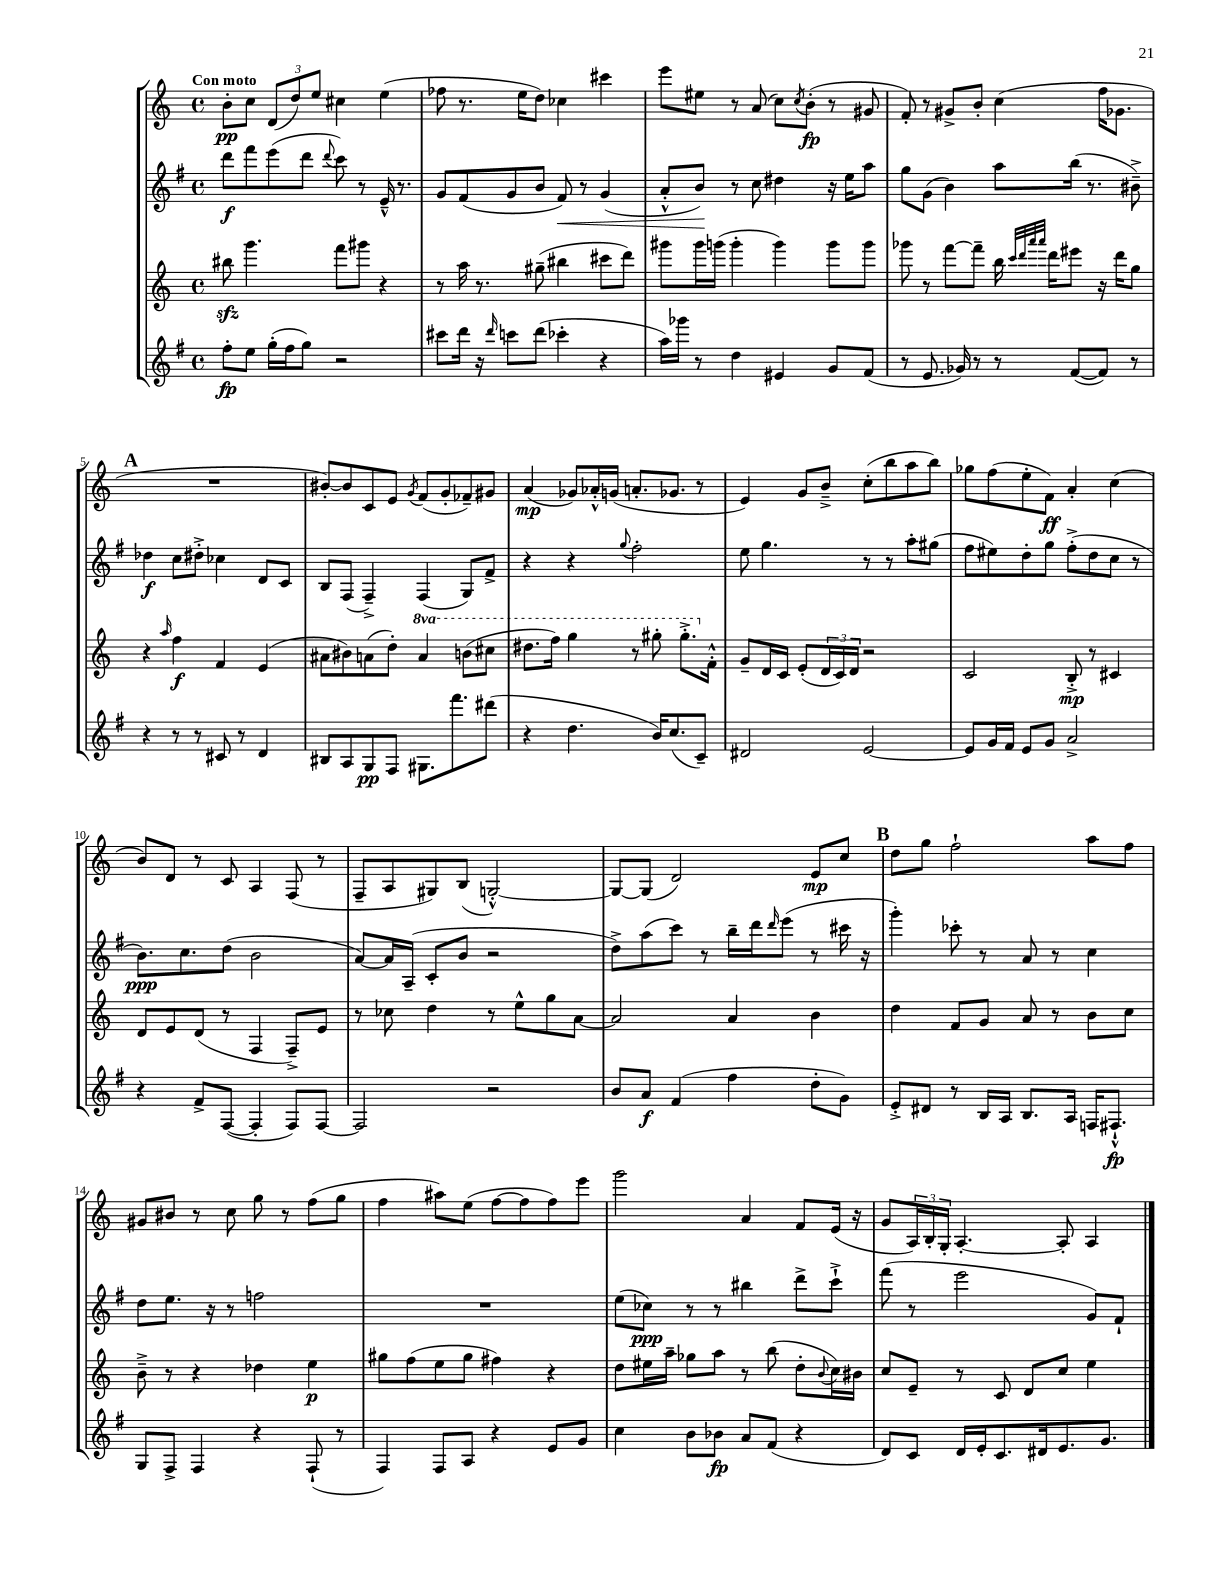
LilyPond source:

<<
\new StaffGroup <<
\new Staff = "s0" {
    \clef treble \key c \major \defaultTimeSignature \time 4/4 \tempo "Con moto"
    b'8-.\pp c''8 \tuplet 3/2 { d'8( d''8) e''8 } cis''4 e''4( |
    fes''8 r8. e''16 d''8) ces''4 cis'''4 |
    e'''8 eis''8 r8 a'8( c''8) \acciaccatura { c''8 } b'8-.\fp( r8 gis'8 |
    f'8-.) r8 gis'8-> b'8-. c''4( f''16 ges'8. |
    \mark \markup { \bold "A" } R1 |
    bis'8~-.) bis'8 c'8 e'8 \acciaccatura { g'8 } f'8( g'8-. fes'8--) gis'8 |
    a'4\mp( ges'8) aes'16-.-^ g'16( a'8.-. ges'8. r8 |
    e'4) g'8 b'8---> c''8-.( b''8 a''8 b''8) |
    ges''8 f''8( e''8-. f'8\ff) a'4-. c''4( |
    b'8) d'8 r8 c'8 a4 f8( r8 |
    f8-- a8 gis8) b8( g2~-.-^) |
    g8~ g8( d'2) e'8\mp c''8 |
    \mark \markup { \bold "B" } d''8 g''8 f''2-! a''8 f''8 |
    gis'8 bis'8 r8 c''8 g''8 r8 f''8( g''8 |
    f''4 ais''8) e''8( f''8~ f''8 f''8) e'''8 |
    g'''2 a'4 f'8 e'16( r16 |
    g'8 \tuplet 3/2 { a16) b16-. g16-. } a4.~-. a8-. a4 \bar "|." |
}
\new Staff = "s1" {
    \clef treble \key g \major \defaultTimeSignature \time 4/4
    d'''8\f fis'''8 e'''8( d'''8 \appoggiatura { d'''8 } c'''8) r8 e'16---^ r8. |
    g'8 fis'8( g'8 b'8 fis'8\<) r8 g'4( |
    a'8-.-^ b'8\!) r8 c''8 dis''4 r16 e''16 a''8 |
    g''8 g'8( b'4) a''8 b''16( r8. bis'8--->) |
    \mark \markup { \bold "A" } des''4\f c''8 dis''8-.-> ces''4 d'8 c'8 |
    b8 fis8( fis4--->) fis4( g8) fis'8-> |
    r4 r4 \appoggiatura { g''8 } fis''2-. |
    e''8 g''4. r8 r8 a''8-. gis''8( |
    fis''8 eis''8) d''8-. g''8 fis''8-.->( d''8 c''8 r8 |
    b'8.\ppp) c''8. d''8( b'2 |
    a'8~) a'16 a16--( c'8-. b'8 r2 |
    d''8->) a''8( c'''8) r8 b''16-- d'''16 \grace { d'''16 } e'''8( r8 cis'''16 r16 |
    \mark \markup { \bold "B" } g'''4-.) ces'''8-. r8 a'8 r8 c''4 |
    d''8 e''8. r16 r8 f''2 |
    R1 |
    e''8( ces''8\ppp) r8 r8 bis''4 d'''8-> c'''8-!-> |
    fis'''8( r8 e'''2 g'8) fis'8-! \bar "|." |
}
\new Staff = "s2" {
    \clef treble \key c \major \defaultTimeSignature \time 4/4 \set Staff.ottavationMarkups = #ottavation-simple-ordinals
    bis''8\sfz g'''4. f'''8 gis'''8 r4 |
    r8 a''16 r8. gis''8--( bis''4 cis'''8 d'''8) |
    gis'''8 gis'''16 g'''16( g'''4-. g'''4) g'''8 g'''8 |
    ges'''8 r8 f'''8~ f'''8-- b''16 \grace { c'''32 d'''32 a'''32 a'''32 } d'''16 eis'''8 r16 d'''16 g''8 |
    \mark \markup { \bold "A" } r4 \grace { a''16 } f''4\f f'4 e'4( |
    ais'8 bis'8) a'8( d''8-.) \ottava #1 a''4 b''!8( cis'''8 |
    dis'''8. f'''16) g'''4 r8 gis'''8-. gis'''8.-.-> \ottava #0 f'16-.-^ |
    g'8-- d'16 c'16 e'8-.( \tuplet 3/2 { d'16 c'16) d'16 } r2 |
    c'2 b8-.->\mp r8 cis'4 |
    d'8 e'8 d'8( r8 f4 f8--->) e'8 |
    r8 ces''8 d''4 r8 e''8-^ g''8 a'8~ |
    a'2 a'4 b'4 |
    \mark \markup { \bold "B" } d''4 f'8 g'8 a'8 r8 b'8 c''8 |
    b'8---> r8 r4 des''4 e''4\p |
    gis''8 f''8( e''8 gis''8 fis''4) r4 |
    d''8 eis''16 a''16-- ges''8 a''8 r8 b''8( d''8-. \appoggiatura { b'8 } c''16) bis'16 |
    c''8 e'8-- r8 c'8 d'8 c''8 e''4 \bar "|." |
}
\new Staff = "s3" {
    \clef treble \key g \major \defaultTimeSignature \time 4/4
    fis''8-.\fp e''8 g''16-.( fis''16 g''8) r2 |
    cis'''8 d'''16 r16 \grace { d'''16 } c'''8 d'''8( ces'''4-. r4 |
    a''16) ges'''16 r8 d''4 eis'4 g'8 fis'8( |
    r8 e'8. ges'16) r8 r8 fis'8~( fis'8) r8 |
    \mark \markup { \bold "A" } r4 r8 r8 cis'8 r8 d'4 |
    bis8 a8 g8\pp fis8 gis8. fis'''8. dis'''8( |
    r4 d''4. b'16) c''8.( c'8--) |
    dis'2 e'2~ |
    e'8 g'16 fis'16 e'8 g'8 a'2-> |
    r4 fis'8-> fis8~( fis4-. fis8) fis8~ |
    fis2 r2 |
    b'8 a'8\f fis'4( fis''4 d''8-. g'8) |
    \mark \markup { \bold "B" } e'8-.-> dis'8 r8 b16 a16 b8. a16 f16 fis8.-!-^\fp |
    g8 fis8-> fis4 r4 fis8-!( r8 |
    fis4) fis8 a8 r4 e'8 g'8 |
    c''4 b'8 bes'8\fp a'8 fis'8( r4 |
    d'8) c'8 d'16 e'16-. c'8. dis'16 e'8. g'8. \bar "|." |
}
>>
>>
